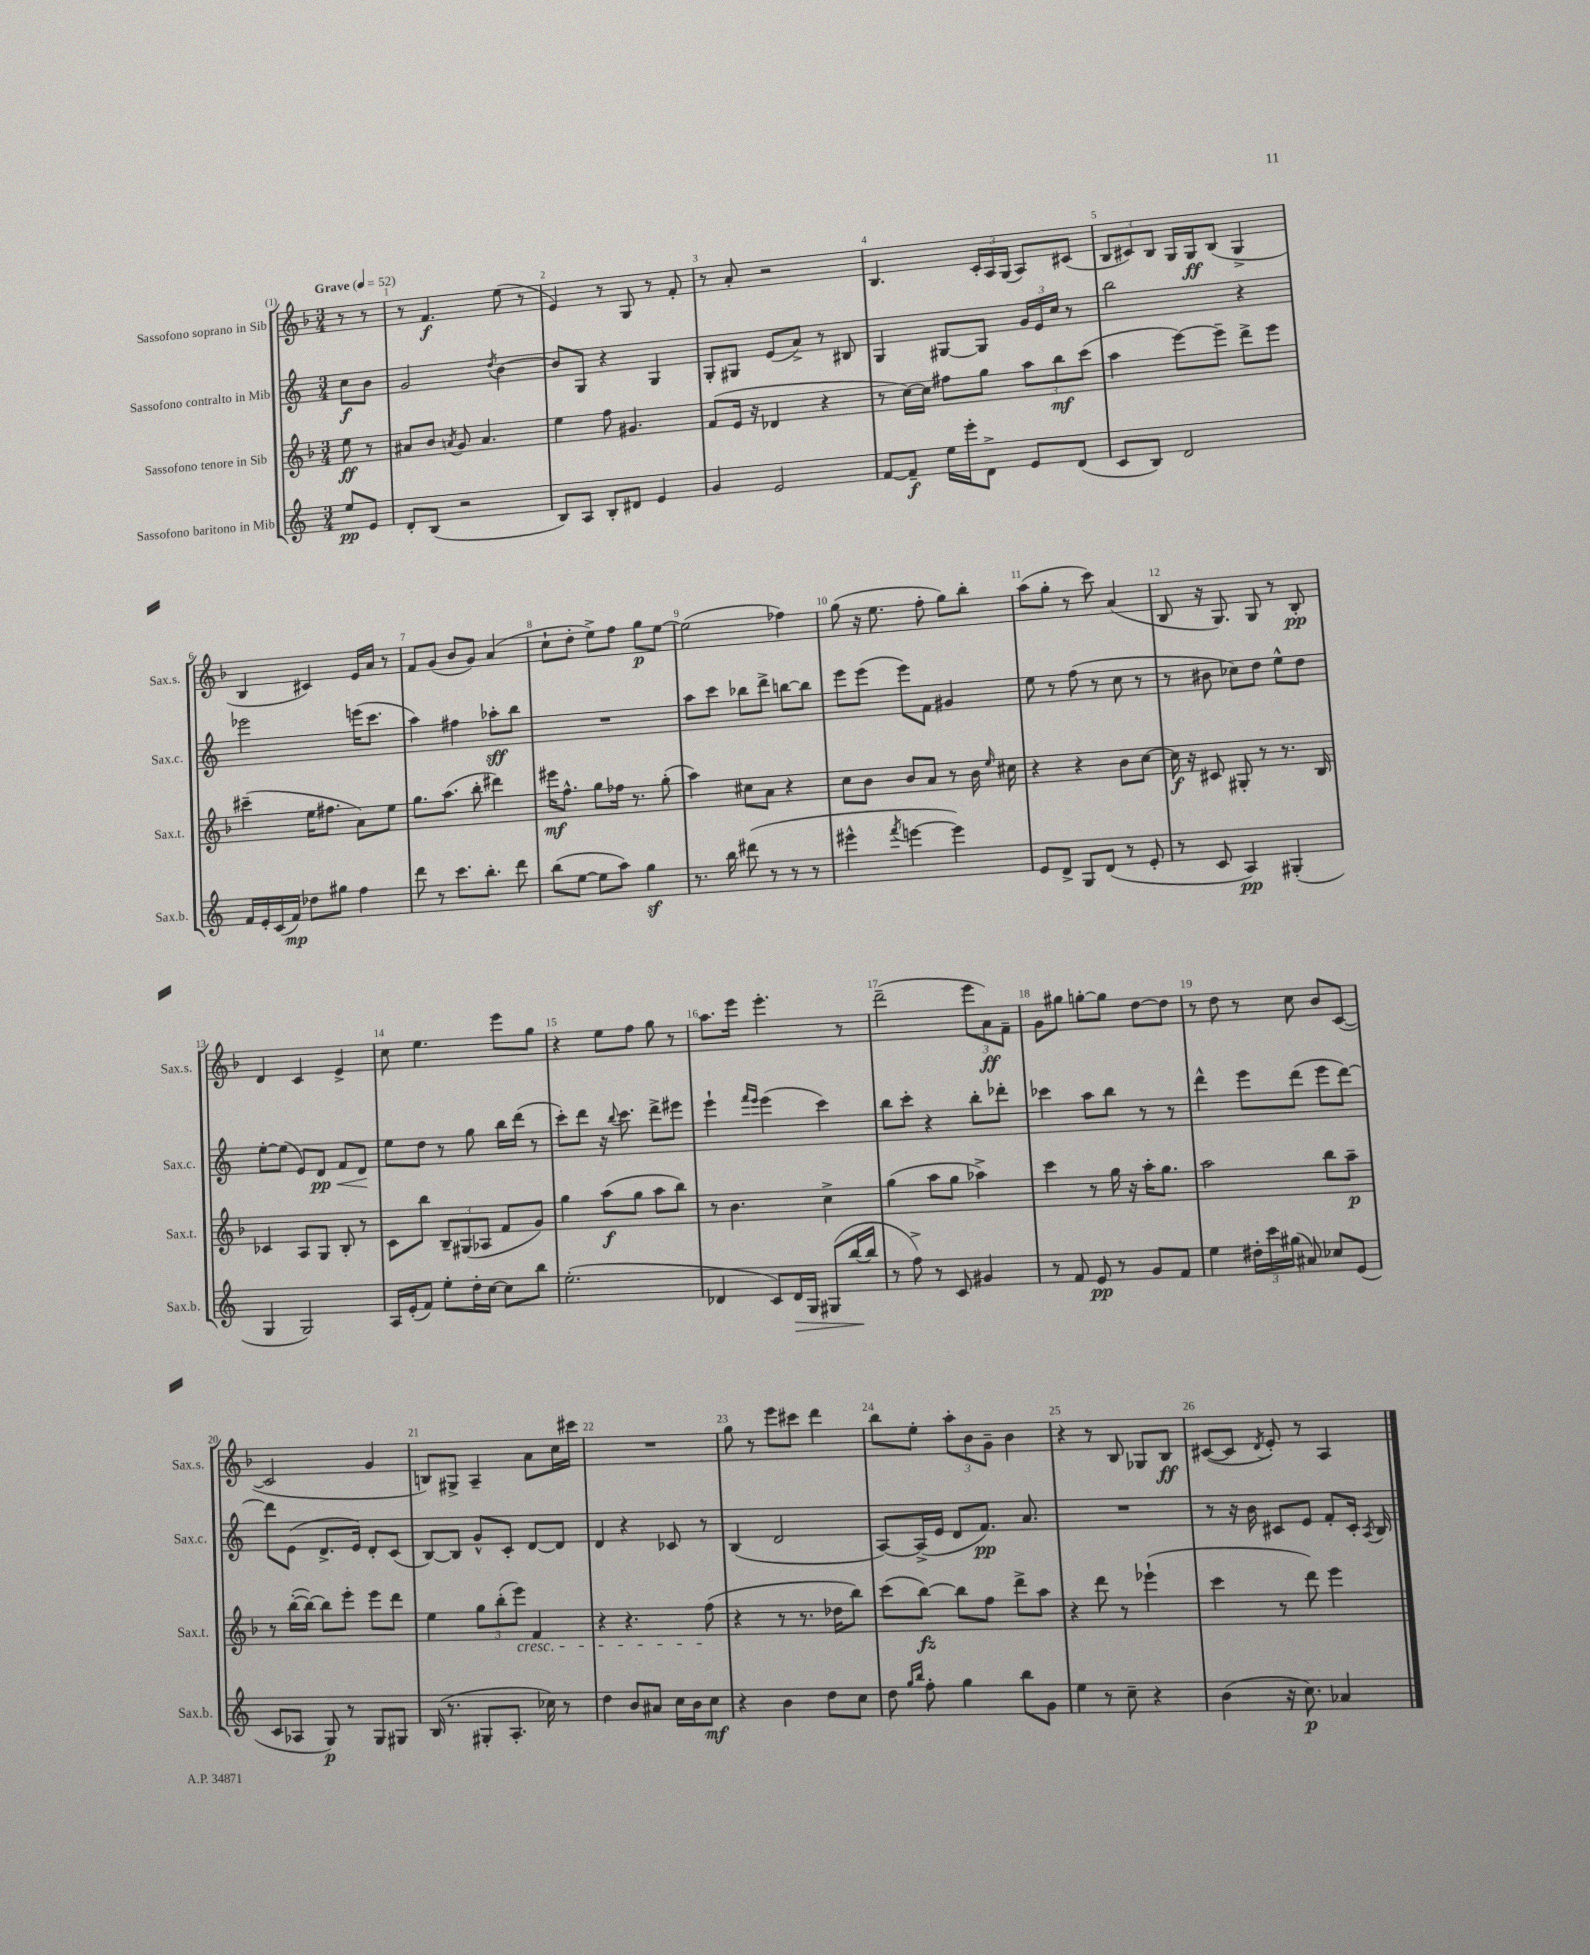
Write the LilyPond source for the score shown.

<<
\new StaffGroup <<
\new Staff = "s0" \with { instrumentName = "Sassofono soprano in Sib" shortInstrumentName = "Sax.s." } {
    \clef treble \key f \major \numericTimeSignature \time 3/4 \partial 4 \tempo "Grave" 4 = 52
    \autoBeamOff r8 r8 |
    r8 f'4.\f e''8( r8 |
    e'4) r8 g8 r8 f'8-. |
    r8 a'8-. r2 |
    bes4. \tuplet 3/2 { c'16[-. a16 g16]( } a8[) cis'8]( |
    \tuplet 3/2 { bes8[ cis'8) bes8] } g16[ g16\ff bes8]( g4-> |
    bes4 cis'4) e'16[ a'16] r8 |
    f'8[ g'8]( bes'8[ g'8]) a'4( |
    c''8[-! d''8]-. e''8[->) f''8] g''8[\p e''8]~ |
    e''2( fes''4) |
    g''8( r16 e''8. f''8-. g''8[) bes''8]-. |
    a''8[( g''8]-. r8 c'''8) a'4( |
    bes8 r16 g8.) g8 r8 bes8-.\pp |
    d'4 c'4 e'4-> |
    c''8 e''4. e'''8[ g''8] |
    r4 e''8[ f''8] g''8 r8 |
    a''8.[ e'''16] e'''4.-. r8 |
    d'''2--( \tuplet 3/2 { e'''8[ a'8\ff) f'8]-- } |
    g'8[ gis''8] g''8[~-. g''8] d''8[~ d''8] |
    r8 d''8 r8 c''8 bes'8[ c'8]~( |
    c'2 g'4 |
    b8[) gis8]-> a4-- a'8[ c''16 cis'''16] |
    R2. |
    g''8 r8 e'''8[ cis'''8] d'''4 |
    bes''8[ e''8]-. \tuplet 3/2 { a''8[-. bes'8 g'8]-- } bes'4 |
    r4 r8 bes8 ges8[ bes8]\ff |
    cis'8[~( cis'8] \acciaccatura { d'8 } e'8-.) r8 a4 \bar "|." |
}
\new Staff = "s1" \with { instrumentName = "Sassofono contralto in Mib" shortInstrumentName = "Sax.c." } {
    \clef treble \key c \major \numericTimeSignature \time 3/4 \partial 4
    \autoBeamOff c''8[\f b'8] |
    g'2 \acciaccatura { d''8 } b'4~ |
    b'8[ g8] r4 g4 |
    g8[-. gis8] e'8[( a'8]->) r8 bis8 |
    g4 gis8[~ gis8] \tuplet 3/2 { g'16[ e'16 c''16] } r8 |
    b''2 r4 |
    ees'''2 e'''16[( c'''8.] |
    a''4) fis''4 aes''8[-.\sff b''8] |
    R2. |
    a''8[ c'''8] bes''8[ d'''8]-> b''8[~ b''8] |
    e'''8[ e'''8]( e'''8[) f'8] gis'4 |
    e''8 r8 f''8( r8 c''8 r8 |
    r8 bis'8 ces''8[) d''8] e''8[-^ d''8] |
    e''8[~-. e''8]( e'8[) d'8]\pp\< f'8[ d'8]\! |
    e''8[ d''8] r8 g''8 b''16[ d'''16]( r8 |
    c'''8[-.) d'''8] r16 \appoggiatura { b''8 } c'''8. d'''8[-> eis'''8] |
    e'''4-! \grace { f'''16[ e'''16] } e'''4( c'''4) |
    b''8[ c'''8]-. r4 b''8[-. des'''8]-. |
    ces'''4 a''8[ b''8] r8 r8 |
    d'''4-^ e'''8[ d'''8]( e'''8[ d'''8]~) |
    d'''8[ e'8]( d'8.[-> e'16]) d'8[-. c'8]( |
    b8[~) b8] g'8[-^ c'8]-. d'8[~ d'8] |
    d'4 r4 ces'8 r8 |
    b4( d'2 |
    a8[~) a16->( e'16] d'8[ f'8.]\pp) a'8. |
    R2. |
    r8 r16 b'16 cis'8[ e'8] f'8[-. cis'16]-. \acciaccatura { a8 } b16 \bar "|." |
}
\new Staff = "s2" \with { instrumentName = "Sassofono tenore in Sib" shortInstrumentName = "Sax.t." } {
    \clef treble \key f \major \numericTimeSignature \time 3/4 \partial 4
    \autoBeamOff e''8\ff r8 |
    ais'8[ bes'8] \acciaccatura { a'8 } g'8 a'4. |
    e''4 f''8 gis'4. |
    f'8[( e'16] r16 des'4 r4 |
    r8 c''16[~) c''16] fis''8[ g''8] \tuplet 3/2 { a''8[ bes''8\mf c'''8]( } |
    a''4 e'''8[~) e'''8]-- d'''8[-> e'''8] |
    cis'''4--( e''16[ fis''8.] a'8[) e''8] |
    g''8.[ a''8.]( bes''8-. dis'''4) |
    eis'''16[\mf f''8.]-^ g''8[ fes''16] r8. g''8-.( |
    a''4) cis''8[ a'8] r4 |
    c''8[ bes'8] bes'8[ a'8] r8 bes'16 \grace { e''16 } cis''16 |
    r4 r4 bes'8[ c''8]~ |
    c''16\f r16 cis'8 gis8-. r8 r8. bes16 |
    ces'4 a8[ g8] bes8-. r8 |
    c'8[ bes''8] \tuplet 3/2 { bes8[-- gis8( aes8] } f'8[ g'8]) |
    g''4 a''8[\f( g''8] a''8[ bes''8]) |
    r8 bes'4. c''4-> |
    g''4( a''8[ g''8] aes''4->) |
    c'''4 r8 g''16 r16 a''16[-. g''8.] |
    a''2 bes''8[ a''8]--\p |
    r8 bes''16[~-.( bes''16]~) bes''8[ e'''8]-. e'''8[ d'''8] |
    e''4 \tuplet 3/2 { g''8[ bes''8-.( e'''8]\cresc) } f'4 |
    r4 r4. f''8\!( |
    r4 r8 r8. des''16[ bes''8]) |
    c'''8[( bes''8]~\fz) bes''8[ f''8] d'''8[-> a''8] |
    r4 d'''8 r8 ees'''4-!( |
    c'''4 r8 d'''8) e'''4 \bar "|." |
}
\new Staff = "s3" \with { instrumentName = "Sassofono baritono in Mib" shortInstrumentName = "Sax.b." } {
    \clef treble \key c \major \numericTimeSignature \time 3/4 \partial 4
    \autoBeamOff e''8[\pp e'8] |
    d'8[-. b8]( r2 |
    b8[) a8] b8[-. dis'8] e'4 |
    g'4 e'2 |
    f'8[~ f'8]--\f e''16[ e'''16-. d'8]-> e'8[ d'8]( |
    c'8[ b8]) d'2 |
    f'16[ e'16-. c'16( f'16]\mp) des''8[ gis''8] f''4 |
    d'''8 r8 c'''8.[ b''8.]-. d'''8 |
    b''8[( e''8]~ e''8[ a''8]) g''4\sf |
    r8. b''16 dis'''8( r8 r8 r8 |
    eis'''4-^ \acciaccatura { f'''8 } e'''4~ e'''4) |
    e'8[ d'8]-> g8[ d'8]( r8 e'8-. |
    r8 c'8 a4\pp) gis4-.( |
    g4 g2) |
    a16[ e'16-.( f'8]) e''8[-. d''16-. c''16]~ c''8[ b''8] |
    e''2.-.( |
    des'4 c'8[) des'16\> g16] gis8[( b''16~\! b''16] |
    r8 f''8->) r8 c'8 gis'4 |
    r8 f'8 e'8\pp r8 g'8[ f'8] |
    e''4 \tuplet 3/2 { dis''16[-. c'''16 gis''16]( } ais'8) ces''8[ e'8]( |
    c'8[ aes8] g8\p) r8 g8[ gis8] |
    b16( r8. gis8[-. a8.]-. ces''16) r8 |
    d''4 b'8[ ais'8] c''16[ b'16 c''8]\mf |
    r4 b'4 d''8[ c''8] |
    d''8 \grace { g''16[ b''16] } f''8-. g''4 b''8[ g'8] |
    e''4 r8 c''8-- r4 |
    b'4( r16 c''8.\p) aes'4 \bar "|." |
}
>>
>>
\layout { \context { \Score \override BarNumber.break-visibility = ##(#f #t #t) barNumberVisibility = #all-bar-numbers-visible } }
